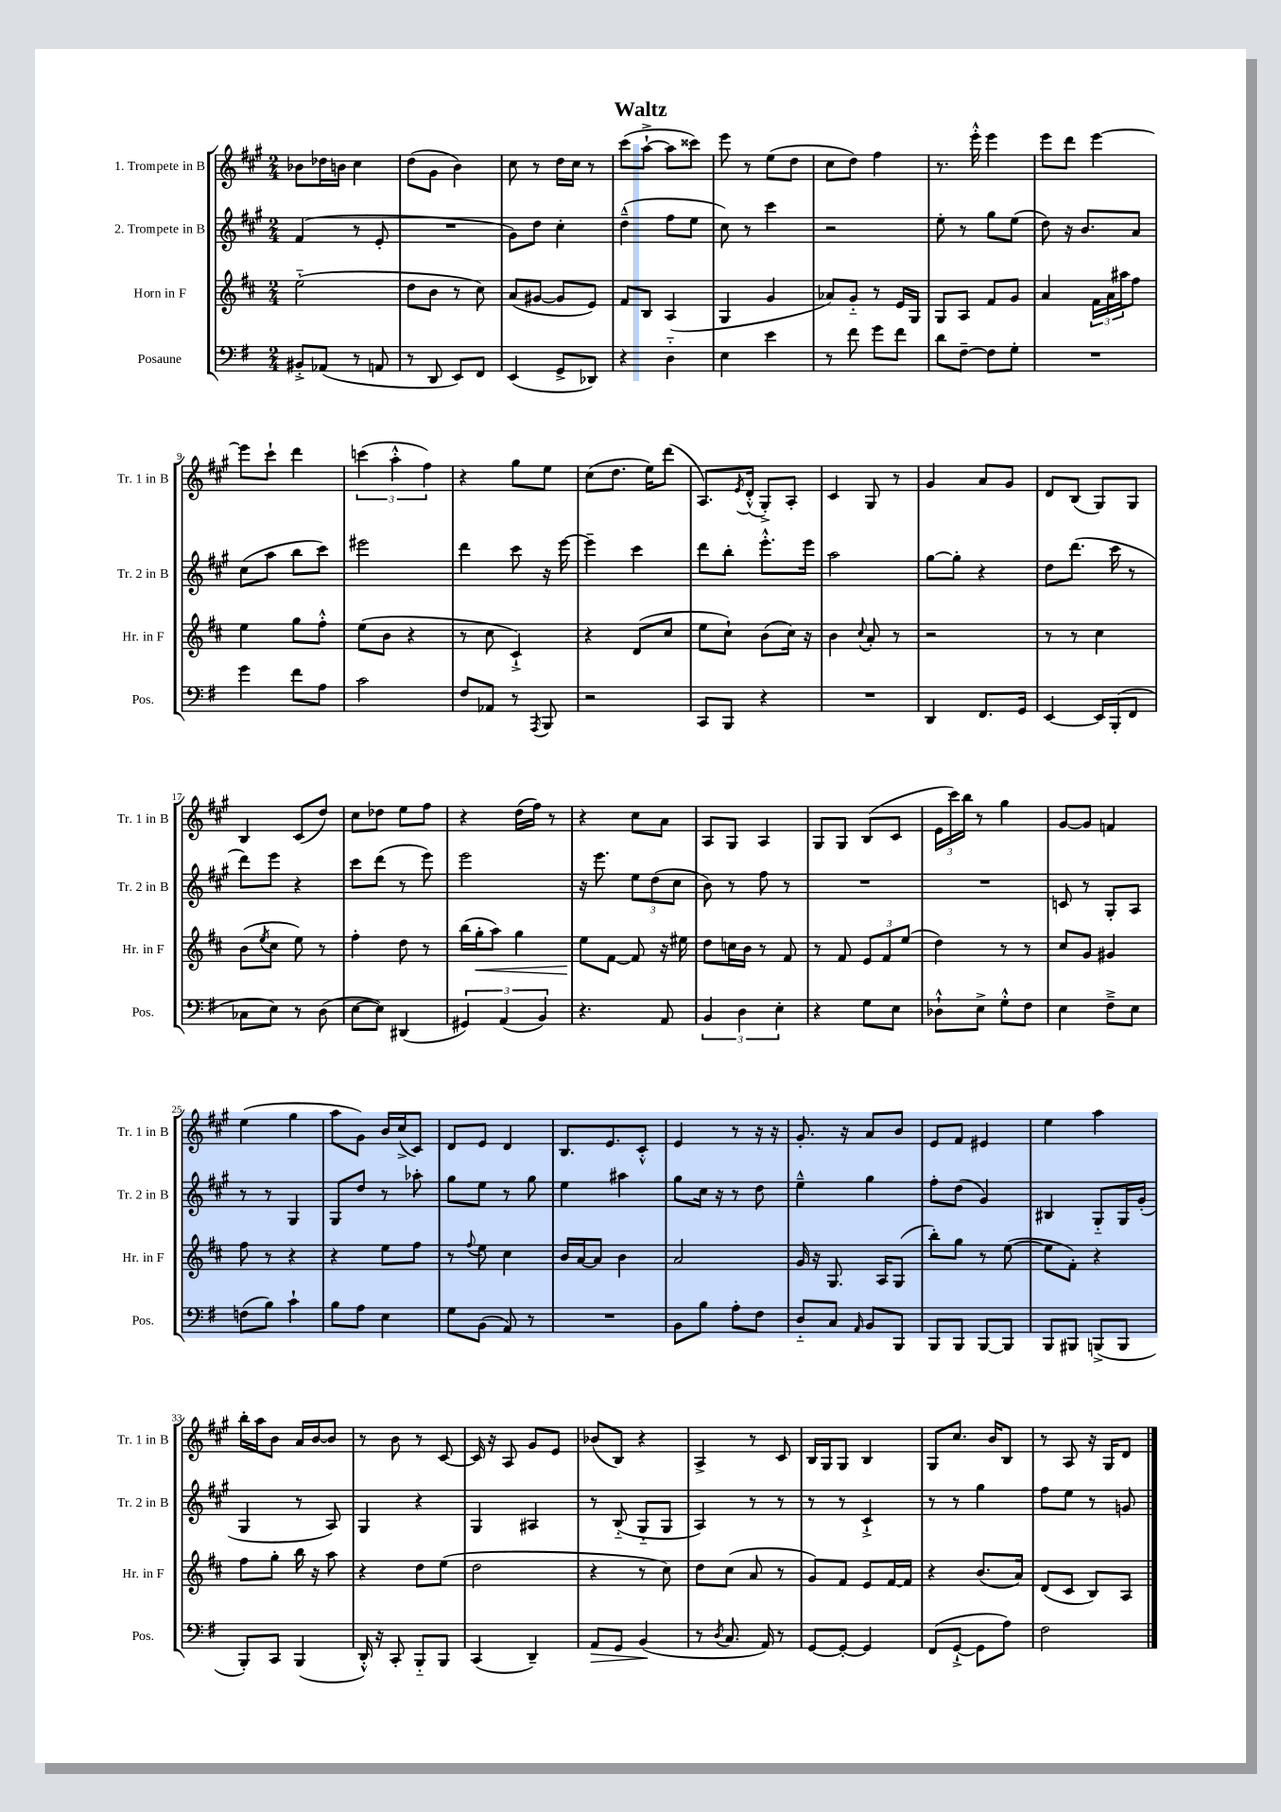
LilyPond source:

\header { title = "Waltz" }
<<
\new StaffGroup <<
\new Staff = "s0" \with { instrumentName = "1. Trompete in B" shortInstrumentName = "Tr. 1 in B" } {
    \clef treble \key a \major \numericTimeSignature \time 2/4
    bes'8 des''16 b'16 cis''4 |
    d''8( gis'8 b'4) |
    cis''8 r8 d''16 cis''16 r8 |
    cis'''8( a''8~-!-> a''8 cisis'''8) |
    e'''8 r8 e''8( d''8 |
    cis''8 d''8) fis''4 |
    r8. e'''16-.-^ e'''4 |
    e'''8 d'''8 e'''4~ |
    e'''8 cis'''8-! d'''4 |
    \tuplet 3/2 { c'''4( a''4-.-^ fis''4) } |
    r4 gis''8 e''8 |
    cis''8( d''8. e''16) d'''8( |
    a8.) \acciaccatura { e'8 } d'16-.-^( gis8-.->) a8-. |
    cis'4 gis8 r8 |
    gis'4 a'8 gis'8 |
    d'8 b8( gis8) gis8 |
    b4 cis'8( d''8) |
    cis''8 des''8 e''8 fis''8 |
    r4 d''16( fis''16) r8 |
    r4 cis''8 a'8 |
    a8 gis8 a4 |
    gis8 gis8 b8( cis'8 |
    \tuplet 3/2 { e'16 cis'''16) b''16 } r8 gis''4 |
    gis'8~ gis'8 f'4 |
    e''4( gis''4 |
    a''8 gis'8) b'16 cis''16->( cis'8) |
    d'8 e'8 d'4 |
    b8. e'8. cis'8-.-^ |
    e'4 r8 r16 r16 |
    gis'8.-. r16 a'8 b'8 |
    e'8 fis'8 eis'4 |
    e''4 a''4 |
    b''16-. a''16 b'8 a'16 b'16~ b'8 |
    r8 b'8 r8 cis'8~ |
    cis'16 r16 a8 gis'8 e'8 |
    bes'8( b8) r4 |
    a4-> r8 cis'8 |
    b16 gis16 gis8 b4 |
    gis8 cis''8. b'16 b8 |
    r8 a8 r16 gis16 d'8 \bar "|." |
}
\new Staff = "s1" \with { instrumentName = "2. Trompete in B" shortInstrumentName = "Tr. 2 in B" } {
    \clef treble \key a \major \numericTimeSignature \time 2/4
    fis'4( r8 e'8-. |
    R2 |
    gis'8) d''8 cis''4-. |
    d''4---^( fis''8 e''8 |
    cis''8) r8 cis'''4 |
    r2 |
    e''8-. r8 gis''8 e''8( |
    d''8) r16 b'8. a'8 |
    cis''8( a''8 b''8 cis'''8) |
    eis'''2 |
    d'''4 cis'''8 r16 e'''16~ |
    e'''4-- cis'''4 |
    d'''8 b''8-. e'''8.-.-^ e'''16 |
    a''2 |
    gis''8~ gis''8-. r4 |
    d''8 d'''8.( cis'''16 r8 |
    d'''8) e'''8 r4 |
    cis'''8 d'''8( r8 e'''8) |
    e'''2 |
    r16 e'''8. \tuplet 3/2 { e''8 d''8( cis''8 } |
    b'8) r8 fis''8 r8 |
    R2 |
    R2 |
    c'8 r8 gis8-. a8 |
    r8 r8 gis4 |
    gis8 d''8 r8 aes''8-. |
    gis''8 e''8 r8 gis''8 |
    e''4 ais''4 |
    gis''8 cis''16 r16 r8 d''8 |
    e''4---^ gis''4 |
    fis''8-. d''8( gis'4) |
    bis4 gis8-_ gis16 gis'16-.( |
    gis4 r8 a8) |
    gis4 r4 |
    gis4 ais4 |
    r8 b8-_( gis8-_ gis8 |
    a4) r8 r8 |
    r8 r8 cis'4-!-> |
    r8 r8 gis''4 |
    fis''8 e''8 r8 g'8 \bar "|." |
}
\new Staff = "s2" \with { instrumentName = "Horn in F" shortInstrumentName = "Hr. in F" } {
    \clef treble \key d \major \numericTimeSignature \time 2/4
    e''2-_( |
    d''8 b'8 r8 cis''8) |
    a'8( gis'8~ gis'8 e'8) |
    fis'8 b8 a4( |
    g4 g'4 |
    aes'8) g'8-_ r8 e'16 g16 |
    g8 a8 fis'8 g'8 |
    a'4 \tuplet 3/2 { fis'16 a'16 ais''16 } fis''8 |
    e''4 g''8 fis''8-.-^ |
    e''8( b'8 r4 |
    r8 cis''8 cis'4-!->) |
    r4 d'8( cis''8 |
    e''8 cis''8-!) b'8( cis''16) r16 |
    b'4 \appoggiatura { cis''8 } a'8-. r8 |
    r2 |
    r8 r8 cis''4 |
    b'8( \acciaccatura { e''8 } cis''8 e''8) r8 |
    fis''4-. d''8 r8 |
    b''16( g''16-.\< a''8) g''4 |
    e''8\! fis'8~ fis'8 r16 eis''16 |
    d''8 c''16 b'16 r8 fis'8 |
    r8 fis'8 \tuplet 3/2 { e'8 fis'8 e''8( } |
    d''4) r8 r8 |
    cis''8 g'8 gis'4 |
    fis''8 r8 r4 |
    r4 e''8 fis''8 |
    r8 \appoggiatura { fis''8 } e''8 cis''4 |
    b'16 a'16~ a'8 b'4 |
    a'2 |
    g'16 r16 g8. a16 g8( |
    b''8-.) g''8 r8 e''8~( |
    e''8 fis'8-.) r4 |
    fis''8 g''8-. b''16 r16 a''8 |
    r4 d''8 e''8( |
    d''2 |
    r4 r8 cis''8) |
    d''8 cis''8( a'8 r8 |
    g'8) fis'8 e'8 fis'16~ fis'16 |
    r4 b'8.( a'16) |
    d'8( cis'8 b8) a8 \bar "|." |
}
\new Staff = "s3" \with { instrumentName = "Posaune" shortInstrumentName = "Pos." } {
    \clef bass \key g \major \numericTimeSignature \time 2/4
    bis,8-.-> aes,8( r8 a,8 |
    r8 d,8 e,8) fis,8 |
    e,4( g,8-> des,8) |
    r4 d4-_ |
    e4 e'4 |
    r8 fis'8 g'8 fis'8 |
    d'8 fis8~-- fis8 g8-. |
    R2 |
    g'4 fis'8 a8 |
    c'2 |
    fis8 aes,8 r8 \acciaccatura { a,,8 } b,,8 |
    r2 |
    c,8 b,,8 r4 |
    R2 |
    d,4 fis,8. g,16 |
    e,4~ e,16 b,,16-.( fis,8 |
    ces8 e8) r8 d8( |
    e8~ e8) dis,4( |
    \tuplet 3/2 { gis,4) a,4( b,4) } |
    r4. a,8 |
    \tuplet 3/2 { b,4 d4 e4-. } |
    r4 g8 e8 |
    des8-!-^ e8-> g8-.-^ fis8 |
    e4 fis8---> e8 |
    f8( b8) c'4-! |
    b8 a8 e4 |
    g8 b,8( a,8) r8 |
    R2 |
    b,8 b8 a8-. fis8 |
    d8-_ c8 \grace { a,16 } b,8 b,,8 |
    b,,8 b,,8 b,,8~ b,,8 |
    b,,8 bis,,8 b,,8->( b,,8 |
    b,,8-.) c,8 b,,4( |
    d,16-.-^) r16 c,8-. b,,8-_ b,,8 |
    c,4( d,4--) |
    a,8\> g,8 b,4\!( |
    r8 \acciaccatura { d8 } c8. a,16) r8 |
    g,8~ g,8~-. g,4 |
    fis,8( g,8~-!-> g,8 a8) |
    fis2 \bar "|." |
}
>>
>>
